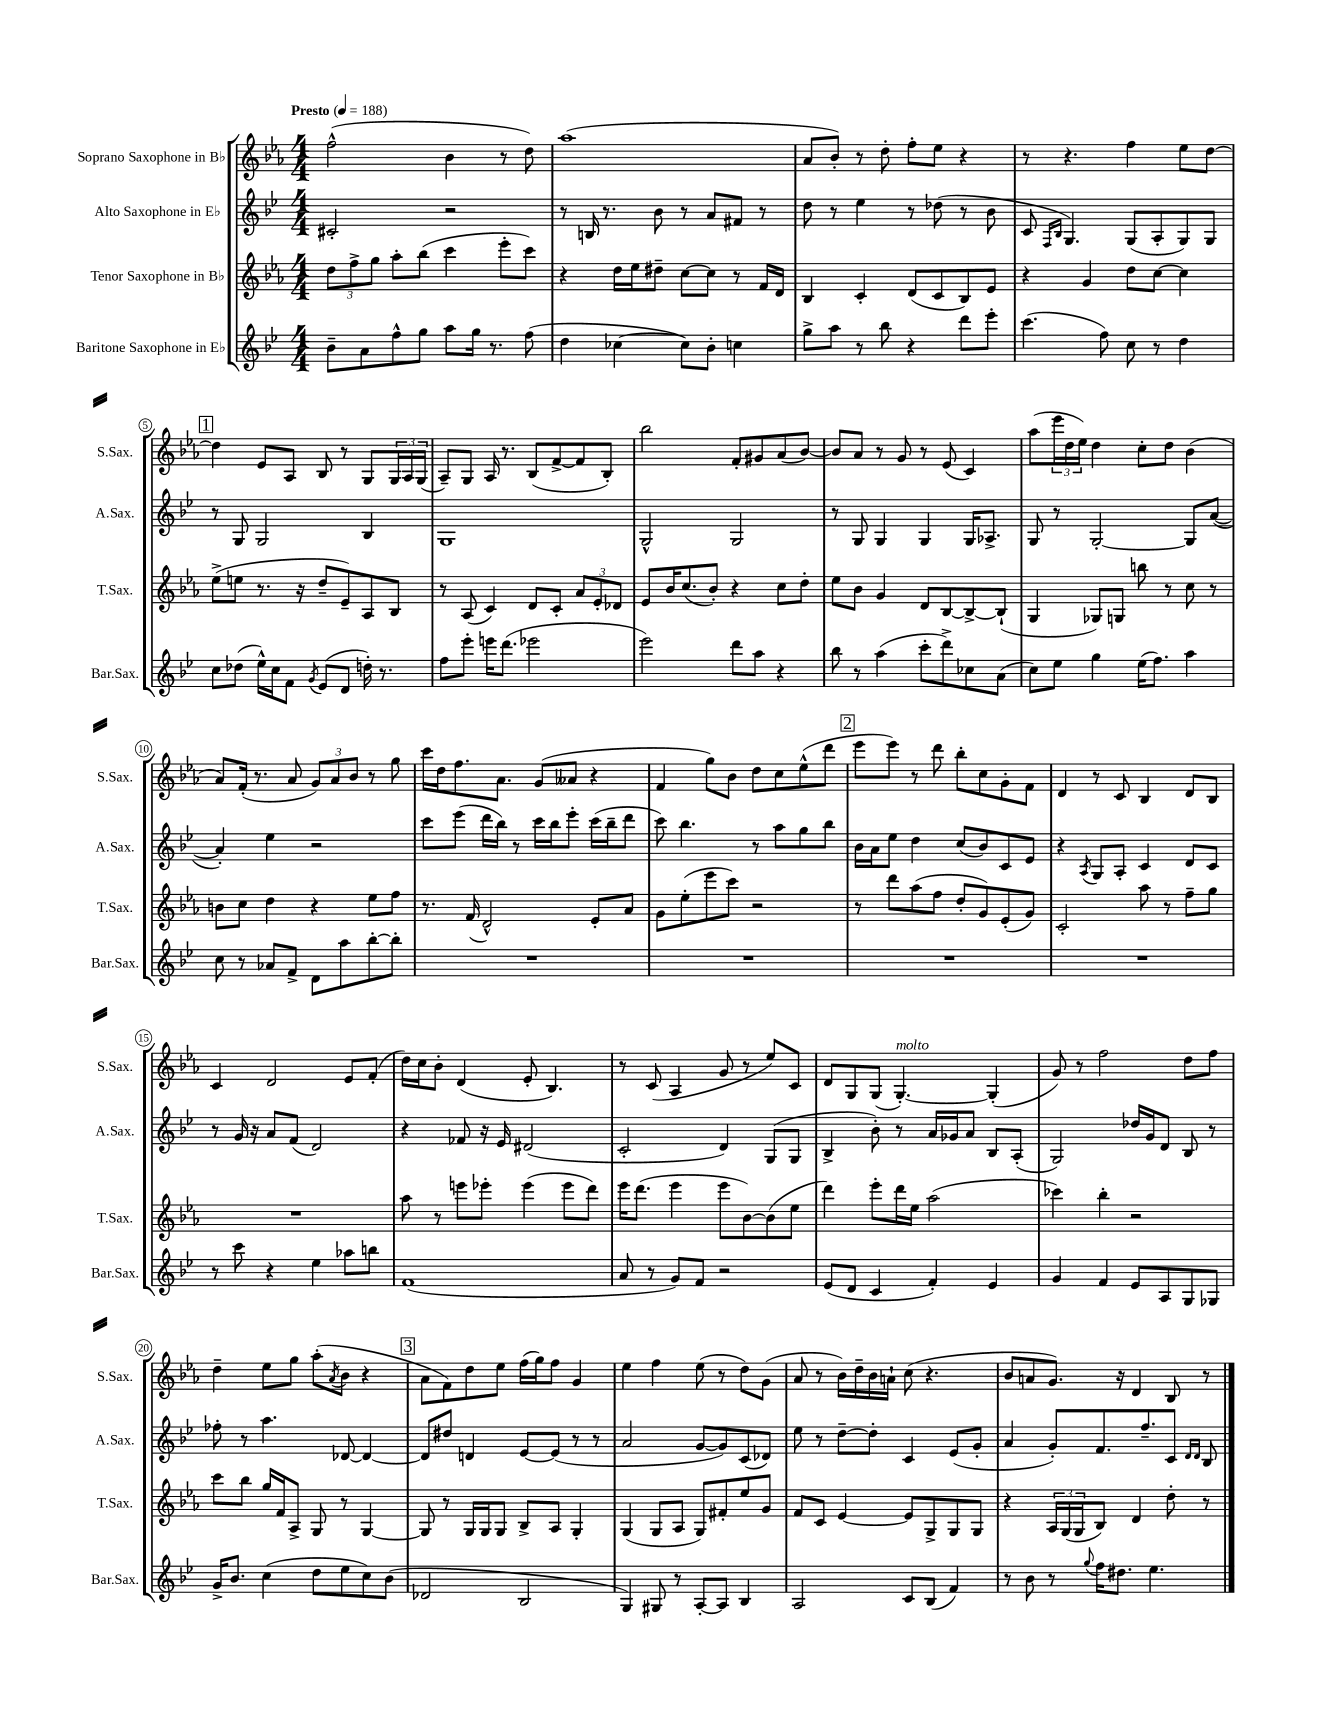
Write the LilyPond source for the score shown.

<<
\new StaffGroup <<
\new Staff = "s0" \with { instrumentName = "Soprano Saxophone in Bb" shortInstrumentName = "S.Sax." } {
    \clef treble \key ees \major \numericTimeSignature \time 4/4 \tempo "Presto" 4 = 188
    f''2-^( bes'4 r8 d''8) |
    aes''1( |
    aes'8 bes'8-.) r8 d''8-. f''8-. ees''8 r4 |
    r8 r4. f''4 ees''8 d''8~ |
    \mark \markup { \box "1" } d''4 ees'8 aes8 bes8 r8 g8 \tuplet 3/2 { g16 aes16 g16( } |
    aes8--) g8 aes16 r8. bes8( f'8~-> f'8 bes8-.) |
    bes''2 f'8-. gis'8 aes'8( bes'8~) |
    bes'8 aes'8 r8 g'8 r8 ees'8( c'4) |
    aes''8( \tuplet 3/2 { ees'''16 d''16 ees''16) } d''4 c''8-. d''8 bes'4( |
    aes'8) f'16-.( r8. aes'8 \tuplet 3/2 { g'8) aes'8 bes'8 } r8 g''8 |
    c'''16 d''16 f''8. aes'8. g'8( aeses'8 r4 |
    f'4 g''8) bes'8 d''8 c''8 ees''8-^( d'''8 |
    \mark \markup { \box "2" } ees'''8 ees'''8) r8 d'''8 bes''8-. c''8 g'8-. f'8 |
    d'4 r8 c'8 bes4 d'8 bes8 |
    c'4 d'2 ees'8 f'8-.( |
    d''16) c''16 bes'8-. d'4( ees'8-. bes4.) |
    r8 c'8( aes4 g'8 r8 ees''8) c'8 |
    d'8 g8 g8( g4.~-.^\markup { \italic "molto" }) g4-.( |
    g'8) r8 f''2 d''8 f''8 |
    d''4-- ees''8 g''8 aes''8-.( \acciaccatura { aes'8 } bes'8 r4 |
    \mark \markup { \box "3" } aes'8 f'8) d''8 ees''8 f''16( g''16) f''8 g'4 |
    ees''4 f''4 ees''8( r8 d''8) g'8( |
    aes'8 r8 bes'16) d''16-- bes'16 a'16-! c''8( r4. |
    bes'8 a'8 g'8.) r16 d'4 bes8 r8 \bar "|." |
}
\new Staff = "s1" \with { instrumentName = "Alto Saxophone in Eb" shortInstrumentName = "A.Sax." } {
    \clef treble \key bes \major \numericTimeSignature \time 4/4
    cis'2-. r2 |
    r8 b16 r8. bes'8 r8 a'8 fis'8 r8 |
    d''8 r8 ees''4 r8 des''8( r8 bes'8 |
    c'8 \grace { f16 bes16 } g4.) g8( a8-. g8) g8 |
    \mark \markup { \box "1" } r8 g8 g2 bes4 |
    g1 |
    g2-^ g2 |
    r8 g8 g4 g4 g16 aes8.-> |
    g8 r8 g2~-. g8 a'8~( |
    a'4-.) ees''4 r2 |
    c'''8 ees'''8( d'''16 bes''16) r8 c'''16 bes''16 ees'''8-. c'''16( bes''16-- d'''8 |
    c'''8) bes''4. r8 a''8 g''8 bes''8 |
    \mark \markup { \box "2" } bes'16 a'16 ees''8 d''4 c''8( bes'8) c'8 ees'8 |
    r4 \acciaccatura { a8 } g8 a8-. c'4 d'8 c'8 |
    r8 g'16 r16 a'8 f'8( d'2) |
    r4 fes'8 r16 ees'16 dis'2( |
    c'2-. d'4) g8( g8 |
    bes4-> bes'8-.) r8 a'16 ges'16 a'8 bes8 a8-.( |
    g2) des''16 g'16 d'8 bes8 r8 |
    fes''8-. r8 a''4. des'8~ des'4~ |
    \mark \markup { \box "3" } des'8 dis''8 d'4 ees'8~ ees'8( r8 r8 |
    a'2 g'8~ g'8) c'8( des'8) |
    ees''8 r8 d''8~-- d''8-. c'4 ees'8( g'8-. |
    a'4 g'8-.) f'8. f''8.-- c'8 \grace { d'16 d'16 } bes8 \bar "|." |
}
\new Staff = "s2" \with { instrumentName = "Tenor Saxophone in Bb" shortInstrumentName = "T.Sax." } {
    \clef treble \key ees \major \numericTimeSignature \time 4/4
    \tuplet 3/2 { d''8 f''8-> g''8 } aes''8-. bes''8( c'''4 ees'''8-. c'''8) |
    r4 d''16 ees''16 dis''8-- c''8~ c''8 r8 f'16 d'16 |
    bes4 c'4-. d'8( c'8 bes8) ees'8 |
    r4 g'4 d''8 c''8~ c''4 |
    \mark \markup { \box "1" } ees''8->( e''8 r8. r16 d''8-- ees'8--) aes8 bes8 |
    r8 aes8( c'4) d'8 c'8-. \tuplet 3/2 { aes'8 ees'8-. des'8 } |
    ees'8 bes'16 c''8.( bes'8-.) r4 c''8 d''8-. |
    ees''8 bes'8 g'4 d'8 bes8~ bes8~-> bes8-!( |
    g4 ges8) g8 b''8 r8 c''8 r8 |
    b'8 c''8 d''4 r4 ees''8 f''8 |
    r8. f'16( d'2-^) ees'8-. aes'8 |
    g'8 ees''8-.( ees'''8 c'''8) r2 |
    \mark \markup { \box "2" } r8 d'''8 aes''8( f''8 d''8-. g'8) ees'8-.( g'8) |
    c'2-. aes''8 r8 f''8-- g''8 |
    R1 |
    aes''8 r8 e'''8 ees'''8-. ees'''4( ees'''8 d'''8) |
    ees'''16 d'''8.( ees'''4 ees'''8 bes'8~) bes'8( ees''8 |
    d'''4) ees'''8-. d'''16 ees''16 aes''2( |
    ces'''4) bes''4-. r2 |
    c'''8 bes''8 g''16 f'16 aes8-> g8 r8 g4~ |
    \mark \markup { \box "3" } g8 r8 g16 g16 g8 bes8-> aes8 g4-. |
    g4( g8 aes8 g8) fis'8-. ees''8 g'8 |
    f'8 c'8 ees'4~ ees'8 g8-> g8 g8 |
    r4 \tuplet 3/2 { aes16 g16( g16 } bes8) d'4 d''8-. r8 \bar "|." |
}
\new Staff = "s3" \with { instrumentName = "Baritone Saxophone in Eb" shortInstrumentName = "Bar.Sax." } {
    \clef treble \key bes \major \numericTimeSignature \time 4/4
    bes'8-- a'8 f''8-^ g''8 a''8 g''16 r8. f''8( |
    d''4 ces''4~ ces''8) bes'8-. c''4 |
    g''8-> a''8 r8 bes''8 r4 d'''8 ees'''8-. |
    c'''4.( f''8) c''8 r8 d''4 |
    \mark \markup { \box "1" } c''8 des''8( ees''16-^) c''16 f'8 \acciaccatura { g'8 } ees'8( d'8 d''16-.) r8. |
    f''8 ees'''8-. e'''16 d'''8.( ees'''2 |
    ees'''2) d'''8 a''8 r4 |
    bes''8 r8 a''4( c'''8-. d'''8->) ces''8 a'8( |
    c''8) ees''8 g''4 ees''16( f''8.) a''4 |
    c''8 r8 aes'8 f'8-> d'8 a''8 bes''8~-. bes''8-. |
    R1 |
    R1 |
    \mark \markup { \box "2" } R1 |
    R1 |
    r8 c'''8 r4 ees''4 aes''8 b''8 |
    f'1( |
    a'8 r8 g'8) f'8 r2 |
    ees'8( d'8 c'4 f'4-.) ees'4 |
    g'4 f'4 ees'8 a8 g8 ges8 |
    g'16-> bes'8. c''4( d''8 ees''8 c''8) bes'8( |
    \mark \markup { \box "3" } des'2 bes2 |
    g4) gis8 r8 a8~-. a8 bes4 |
    a2 c'8 bes8( f'4) |
    r8 bes'8 r8 \appoggiatura { g''8 } f''16 dis''8. ees''4. \bar "|." |
}
>>
>>
\layout { \context { \Score \override BarNumber.stencil = #(make-stencil-circler 0.1 0.3 ly:text-interface::print) } }
